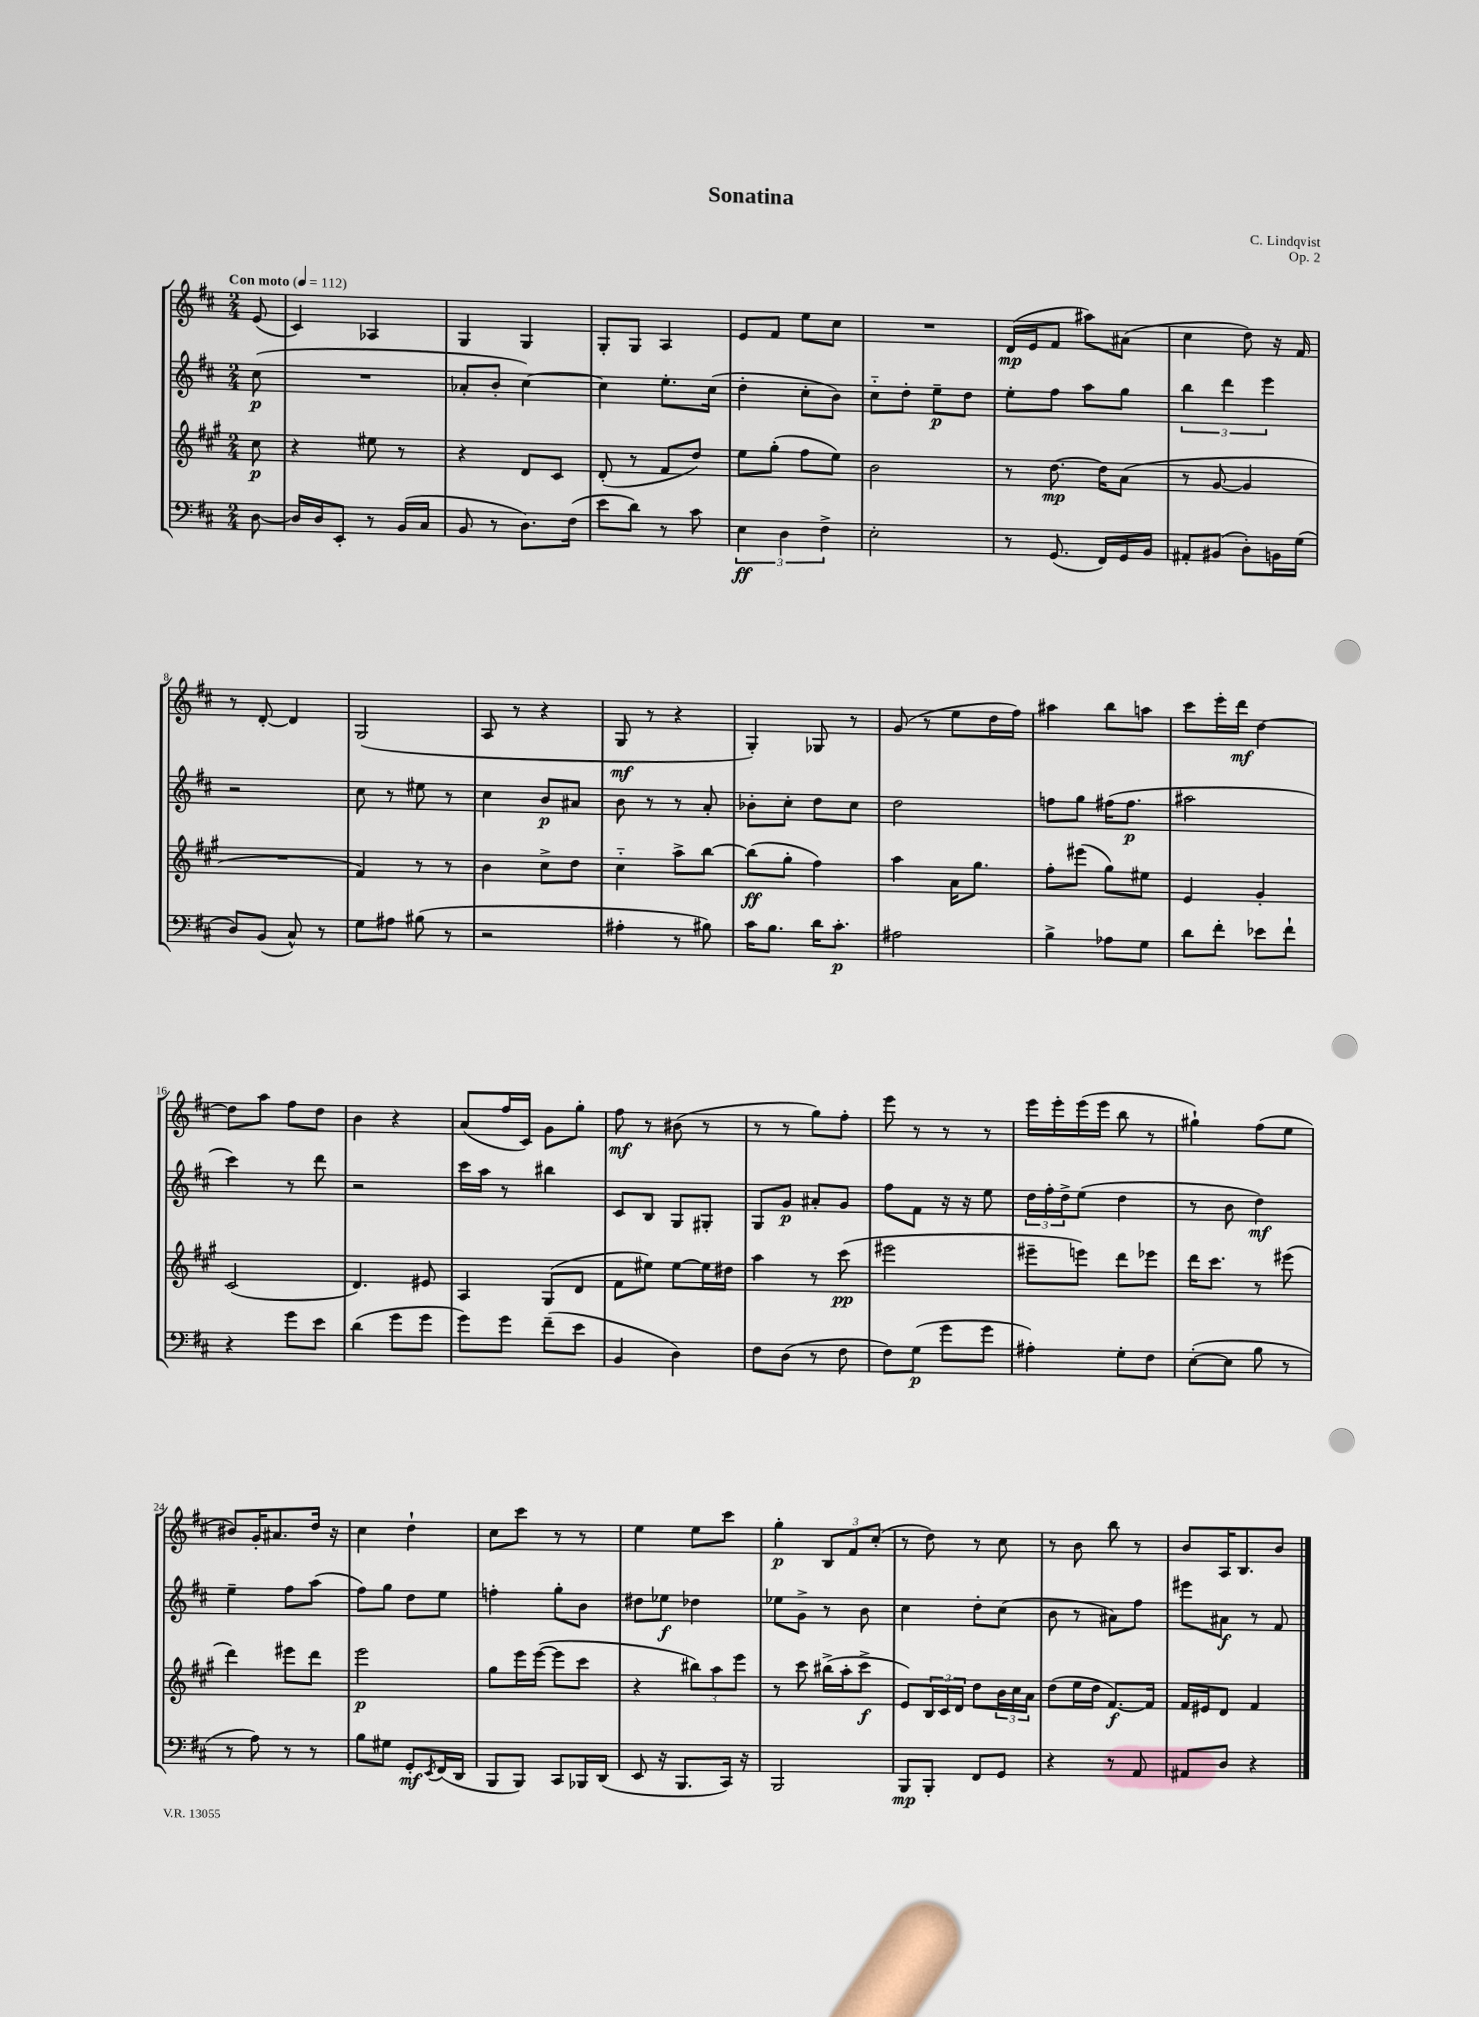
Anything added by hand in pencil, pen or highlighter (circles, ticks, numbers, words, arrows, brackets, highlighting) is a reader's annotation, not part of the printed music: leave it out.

**kern	**kern	**kern	**kern
*staff4	*staff3	*staff2	*staff1
*clefF4	*clefG2	*clefG2	*clefG2
*k[f#c#]	*k[f#c#g#]	*k[f#c#]	*k[f#c#]
*M2/4	*M2/4	*M2/4	*M2/4
*MM112	*MM112	*MM112	*MM112
[8D\	8cc#\	(8cc#\	(8e/
=	=	=	=
16D/]LL	4r	2r	4c#/)
16D/J	.	.	.
8EE'/J	.	.	.
8r	8ee#\	.	4A-/
(16BB/LL	8r	.	.
16C#/JJ	.	.	.
=	=	=	=
8BB/	4r	8a-'/L	4G/
8r	.	8b'/J	.
8.D\L)	8d/L	[4cc#\)	4G/
.	8c#/J	.	.
(16F#\Jk	.	.	.
=	=	=	=
8e\L	(8d'/	4cc#\]	8G'/L
8d\J)	8r	.	8G/J
8r	8f#/L	8.ee'\L	4A/
8c#\	8dd/J)	.	.
.	.	(16cc#\Jk	.
=	=	=	=
6E\	8ee\L	4dd'\	8e/L
.	(8gg#'\J	.	8f#/J
6D\	.	.	.
.	8ff#\L	8cc#'\L	8ee\L
6F#^\	.	.	.
.	8ee\J)	8b\J)	8cc#\J
=	=	=	=
2E'\	2b\	8cc#'~\L	2r
.	.	8dd'\J	.
.	.	8ee~\L	.
.	.	8dd\J	.
=	=	=	=
8r	8r	8ee'\L	(16d/LL
.	.	.	16e/J
(8.GG/	[8.dd\	8ff#\J	8f#/J
.	.	8aa\L	8aa#\L)
16FF#/LL)	16dd\]LK	.	.
16GG/	(8a\J	8gg\J	(8a#\J
16BB/JJ	.	.	.
=	=	=	=
8AA#'/L	8r	6bb\	4cc#\
(8BB#/J	[8g#/	.	.
.	.	6ddd\	.
8D'\L)	4g#/]	.	8dd\)
.	.	6eee\	.
16BB\L	.	.	16r
(16G\JJ	.	.	16f#/
=	=	=	=
8D/L)	2r	2r	8r
(8BB/J	.	.	[8d'/
8C#^^/)	.	.	4d/]
8r	.	.	.
=	=	=	=
8G\L	4f#/)	8cc#\	(2G/
8A#\J	.	8r	.
(8B#\	8r	8ee#\	.
8r	8r	8r	.
=	=	=	=
2r	4b\	4cc#\	8A/
.	.	.	8r
.	8cc#^\L	8b/L	4r
.	8dd\J	8a#/J	.
=	=	=	=
4A#'\	4cc#'~\	8b\	8G/
.	.	8r	8r
8r	8aa^\L	8r	4r
8B#\)	[8bb\J	8a'/	.
=	=	=	=
16c#\LK	(8bb\]L	8b-'\L	4G'/)
8.B\J	.	.	.
.	8gg#'\J	8cc#'\J	.
16d\LK	4ff#\)	8dd\L	8G-/
8.c#'\J	.	.	.
.	.	8cc#\J	8r
=	=	=	=
2A#\	4aa\	2dd\	(8g/
.	.	.	8r
.	16a\LK	.	8ee\L
.	8.gg#\J	.	.
.	.	.	16dd\L
.	.	.	16ff#\JJ)
=	=	=	=
4B^\	8ff#'\L	8ff\L	4aa#\
.	(8eee#\J	8gg\J	.
8A-\L	8gg#\L)	(16ff#\LK	8bb\L
.	.	8.ff#\J	.
8G\J	8ee#\J	.	8aa\J
=	=	=	=
8d\L	4e/	2aa#\	8ccc#\L
8f#'\J	.	.	16eee'\L
.	.	.	16ddd\JJ
8e-\L	4g#'/	.	[4dd\
8f#`\J	.	.	.
=	=	=	=
4r	(2c#/	4ccc#\)	8dd\]L
.	.	.	8aa\J
8g\L	.	8r	8ff#\L
8e\J	.	8ddd\	8dd\J
=	=	=	=
(4d\	4.d/)	2r	4b\
8g\L	.	.	4r
8g\J	8e#/	.	.
=	=	=	=
8g\L)	4A/	16ccc#\LL	(8a/L
.	.	16aa\JJ	.
8g\J	.	8r	16ff#/L
.	.	.	16c#/JJ)
(8f#~\L	(8G#/L	4bb#\	8g\L
8e\J	8d/J	.	8gg'\J
=	=	=	=
4BB/	8f#\L	8c#/L	8ff#\
.	8ee#\J)	8B/J	8r
4D\)	[8ee#\L	8G/L	(8b#\
.	16ee#\]L	8G#'/J	8r
.	16dd#\JJ	.	.
=	=	=	=
8F#\L	4aa\	8G/L	8r
(8D\J	.	8g/J	8r
8r	8r	8a#'/L	8gg\L)
8F#\	(8ccc#\	8g/J	8ff#'\J
=	=	=	=
8F#\L)	2eee#\	8ff#\L	8eee\
(8G\J	.	8f#\J	8r
8g\L	.	16r	8r
.	.	16r	.
8g\J	.	8ee\	8r
=	=	=	=
4A#'\)	8eee#~\L	24dd\LL	16eee\LL
.	.	24ff#'\	.
.	.	.	16eee'\
.	.	24dd^\J	.
.	8eee\J)	(8ee\J	(16eee\
.	.	.	16eee\JJ
8G'\L	8ddd\L	4dd\	8bb\
8F#\J	8eee-\J	.	8r
=	=	=	=
([8E'\L	16ddd\LK	8r	4gg#`\)
.	8.ccc#\J	.	.
8E\]J	.	8b\	.
8B\	8r	4dd\)	(8ff#\L
8r	(8eee#\	.	8ee\J
=	=	=	=
8r	4ddd\)	4ee~\	8b#/L)
8A\)	.	.	16g'/K
.	.	.	8.a#/
8r	8eee#\L	8ff#\L	.
8r	8ddd\J	(8aa\J	16dd/Jk
.	.	.	16r
=	=	=	=
8B\L	2eee\	8ff#\L)	4cc#\
8G#\J	.	8gg\J	.
8GG'/L	.	8dd\L	4dd`\
8qEE/	.	.	.
(16FF#/L	.	8ee\J	.
16DD/JJ	.	.	.
=	=	=	=
8BBB/L	8gg#\L	4ff'\	8cc#\L
8BBB/J)	16eee\L	.	8ccc#\J
.	([16eee\JJ	.	.
8CC#/L	8eee\]L	8gg'\L	8r
16BBB-/L	8ccc#\J	8b\J	8r
(16DD/JJ	.	.	.
=	=	=	=
8EE/	4r	8dd#\L	4ee\
16r	.	8ee-\J	.
8.BBB/L	.	.	.
.	12bb#\L)	4dd-\	8ee\L
.	12aa\	.	.
16CC#/Jk)	.	.	8ccc#\J
.	12eee\J	.	.
16r	.	.	.
=	=	=	=
2BBB/	8r	8ee-\L	4gg'\
.	8ccc#\	8g^\J	.
.	(16bb#^\LL	8r	12B/L
.	16aa'\J	.	.
.	.	.	12f#/
.	8ccc#^\J	8b\	.
.	.	.	(12cc#'/J
=	=	=	=
8BBB/L	8e/L)	4cc#\	8r
8BBB'/J	24B/L	.	8dd\)
.	24c#/	.	.
.	24d/JJ	.	.
8FF#/L	8dd\L	8dd'\L	8r
8GG/J	24b\L	(8cc#\J	8cc#\
.	24cc#\	.	.
.	24a\JJ	.	.
=	=	=	=
4r	(8dd\L	8b\	8r
.	16ee\L	8r	8b\
.	16dd\JJ	.	.
8r	[8.f#/L)	8a#\L)	8bb\
8AA/	.	8ff#\J	8r
.	16f#/]Jk	.	.
=	=	=	=
8AA#/L	16f#/LL	8eee#\L	8b/L
.	16e#/J	.	.
8D/J	8d/J	8a#\J	16A/K
.	.	.	8.B/
4r	4f#/	8r	.
.	.	8f#/	8b/J
==	==	==	==
*-	*-	*-	*-
